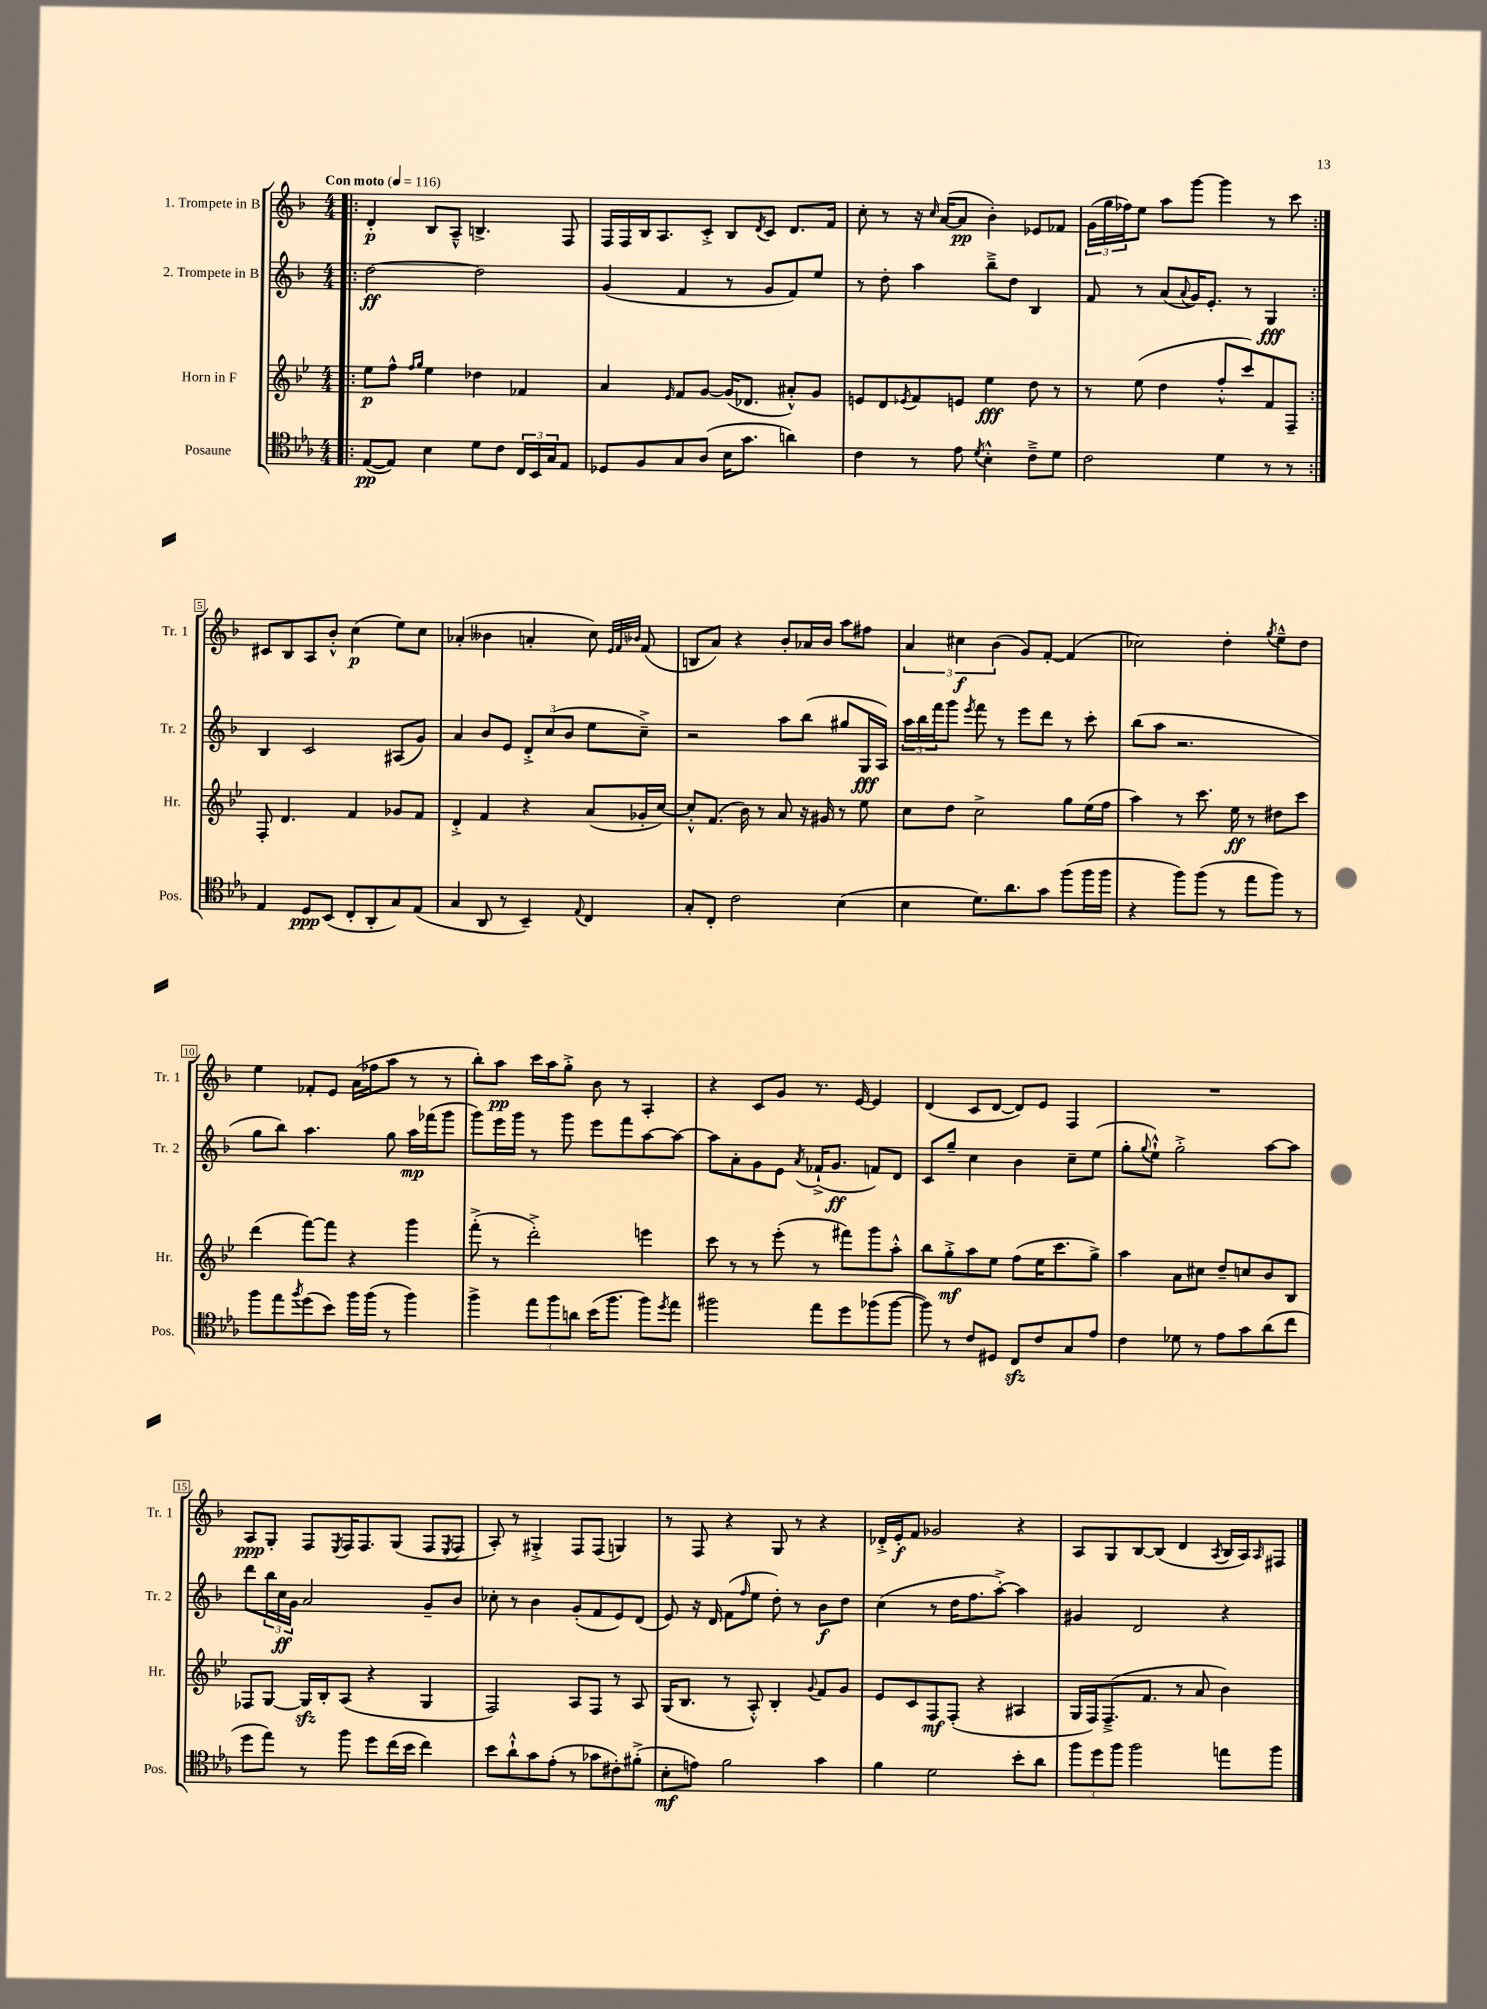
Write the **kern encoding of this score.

**kern	**kern	**kern	**kern
*staff4	*staff3	*staff2	*staff1
*clefC4	*clefG2	*clefG2	*clefG2
*k[b-e-a-]	*k[b-e-]	*k[b-]	*k[b-]
*M4/4	*M4/4	*M4/4	*M4/4
*MM116	*MM116	*MM116	*MM116
=!|:	=!|:	=!|:	=!|:
([8E-/L	8ee-\L	[2dd\	4d'/
8E-/]J)	8ff^^\J	.	.
.	16qqff/LL	.	.
.	16qqgg/JJ	.	.
4B-\	4ee-\	.	8B-/L
.	.	.	8A~^^/J
8d\L	4dd-\	2dd\]	4.B^/
8c\J	.	.	.
24C/LL	4f-/	.	.
24BB-/	.	.	.
24G/J	.	.	.
8E-/J	.	.	8F/
=	=	=	=
8D-/L	4a/	(4g/	16F/LL
.	.	.	16F/
8F/	.	.	16B-/J
.	.	.	8.A/
.	16qqe-/	.	.
8G/	8f/L	4f/	.
(8A-/J	[8g/J	.	8c'^/J
16B-\LK	(16g/]LK	8r	8B-/L
8.g\J	8.d-/J	.	.
.	.	.	8qd/
.	.	8g/L	8c/J
4a\)	8a#'^^/L)	8f/)	8.d/L
.	8g/J	8ee/J	.
.	.	.	16f/Jk
=	=	=	=
4c\	8e/L	8r	8cc'\
.	8d/	8dd'\	8r
.	8qe-/	.	.
8r	8f/	4aa\	16r
.	.	.	16qqcc/
.	.	.	([16a/LK
8e-\	8e/J	.	8a/]J
8qd/	.	.	.
4B-'^^\	4ee-\	8bb-~^\L	4b-'\)
.	.	8dd\J	.
8c~^\L	8dd\	4B-/	8e-/L
8d\J	8r	.	8f-/J
=	=	=	=
2c\	8r	8f/	(24g\LL
.	.	.	24gg\
.	.	.	24ff-\J)
.	(8ee-\	8r	8ee\J
.	4dd\	(8a/L	8aa\L
.	.	8qqa/	.
.	.	16g/K)	[8ggg\J
.	.	8.e'/J	.
4d\	8ff'^^/L	.	4ggg\]
.	8ccc/)	8r	.
8r	8f/	4G/	8r
8r	8F~/J	.	8ccc\
=:|!	=:|!	=:|!	=:|!
4E-/	8F'/	4B-/	8c#/L
.	4.d/	.	8B-/
8D/L	.	2c/	8A/
(8BB-/J	.	.	8b-'^^/J
8C'/L	4f/	.	(4cc\
8AA-'/	.	.	.
8G/)	8g-/L	(8A#/L	8ee\L)
(8E-/J	8f/J	8g/J)	8cc\J
=	=	=	=
4G/	4d'^/	4a/	(4a-'/
8AA-/	4f/	8b-/L	4b--\
8r	.	8e/J	.
4BB-~/)	4r	12d'^/L	4a'/
.	.	(12cc/	.
.	.	12b-/J	.
8qqE-/	.	.	.
4C/	(8a/L	8ee\L	8cc\)
.	.	.	32qqe/LLL
.	.	.	32qqf/
.	.	.	32qqb-/JJJ
.	16g-'/L	8cc~^\J)	(8f/
.	[16cc/JJ)	.	.
=	=	=	=
8G'/L	8cc'^^/]L	2r	8B/L
8C'/J	(8.f/J	.	8a/J)
2c\	.	.	4r
.	16b-\)	.	.
.	8r	.	.
.	8a/	8aa\L	8b-'/L
.	16r	(8bb-\J	16a-/L
.	16g#/	.	16b-/JJ
(4B-\	8r	8gg#/L	8aa\L
.	8ee-\	16G/L	8ff#\J
.	.	16A/JJ)	.
=	=	=	=
4B-\	8cc\L	24aa\LL	6a/
.	.	24bb-\	.
.	.	24fff\J	.
.	8dd\J	8ggg\J	.
.	.	.	6cc#\
.	.	8qeee/	.
8.d\L)	2cc^\	8fff\	.
.	.	.	(6b-\
.	.	8r	.
8.a-\	.	.	.
.	.	8eee\L	8g/L)
8g\J	.	8ddd\J	[8f'/J
(8ff\L	8gg\L	8r	(4f/]
16ff\L	(16ee-\L	8ccc'\	.
16ff\JJ	16ff\JJ	.	.
=	=	=	=
4r	4aa\)	(8bb-\L	2cc-\)
.	.	8aa\J	.
8ff\L)	8r	2.r	.
(8ff\J	8.ccc\	.	.
8r	.	.	4dd'\
.	16ee-\	.	.
8ee-\L	8r	.	.
.	.	.	8qgg/
8ff\J)	8dd#\L	.	8ee~^^\L
8r	8ccc\J	.	8dd\J
=	=	=	=
8ff\L	(4ddd\	8gg\L	4ee\
8ee-\	.	8bb-\J)	.
8qff/	.	.	.
(8dd\	[8fff\L)	4.aa\	8f-'/L
8b-\J)	8fff\]J	.	8e/J
16ff\LL	4r	.	(16a\LL
(16ff\JJ	.	.	16ff-\J
8r	.	8gg\	8aa\J
4ff\)	4ggg\	16aa\LL	8r
.	.	(16fff-\J	.
.	.	8ggg\J	8r
=	=	=	=
4ff^\	(8fff'^\	8ggg\L)	8bb-'\L)
.	8r	16eee\L	8aa\J
.	.	16ggg\JJ	.
12ee-\L	2ddd'^\)	8r	16ccc\LL
.	.	.	16aa\J
12ff\	.	.	.
.	.	8ggg\	8gg'^\J
12a\J	.	.	.
(16b-\LK	.	8eee\L	8b-\
8.ff\J	.	.	.
.	.	8fff\	8r
8ff\L)	4eee\	[8aa\	4A'/
8qdd/	.	.	.
8ee-\J	.	8aa\_J	.
=	=	=	=
2ff#\	8ccc\	8aa\]L	4r
.	8r	8a'\	.
.	8r	8g\	8c/L
.	(8eee-'\	8e\J	8g/J
.	.	8qa/	.
8ee-\L	8r	(16f-`^/LK	8.r
.	.	8.g/J	.
8dd\	8fff#\L)	.	.
.	.	.	[16e/
(8ff-\	8ggg\	8f/L)	4e/]
[8ff-\J	8aa'^^\J	8d/J	.
=	=	=	=
8ff-\])	8bb-\L	8c/L	(4d/
8r	8gg'^\	8gg~/J	.
8c/L	8aa\	4cc\	8c/L
8D#/J	8ee-\J	.	[8d/J
8C/L	(8ff\L	4b-\	8d/]L)
8c/	16ee-\K	.	8e/J
.	8.ccc\	.	.
8G/	.	8cc~\L	4F/
8e-/J	8gg^\J)	(8ee\J	.
=	=	=	=
4c\	4aa\	8gg'\L	1r
.	.	8qqgg/	.
.	.	8ee`^^\J)	.
8d-\	8a\L	2gg'^\	.
8r	8cc#\J	.	.
8e-\L	8dd~/L	.	.
8g\	8cc/	.	.
(8a-\	8b-/	[8aa\L	.
8cc\J	8B-/J	8aa\]J	.
=	=	=	=
8dd\L	8F-/L	8ddd\L	8A/L
8ee-\J)	[8G/J	24bb-\L	8G'/J
.	.	24cc\	.
.	.	24g\JJ	.
8r	16G/]LL	2a/	8F/L
.	16B-'/J	.	.
.	.	.	8qE/
8ff\	(8A/J	.	16F/K
.	.	.	8.F/
8dd\L	4r	.	.
(16cc\L	.	.	(8G/J
16b-\JJ	.	.	.
4cc\)	4G/	8g~/L	8F/L
.	.	.	8qE/
.	.	8b-/J	8F/J
=	=	=	=
8b-\L	2F/)	8cc-'\	8A'/)
8a-`^^\	.	8r	8r
8g\	.	4b-\	4G#'^/
(8e-'\J	.	.	.
8r	8A/L	(8g'/L	8F/L
8g-\L	8F/J	8f/	(8F/J
8c#'\)	8r	8e/)	4G/)
(8f#'^\J	8A/	(8d/J	.
=	=	=	=
8B-'\L	(16G/LK	8e/)	8r
.	8.B-/J	.	.
8e\J)	.	16r	8F/
.	.	16d/	.
2f\	8r	(8f\L	4r
.	.	16qqff/	.
.	8A'^^/)	8ee\J	.
.	4B-'/	8dd'\)	8G/
.	.	8r	8r
.	8qqg/	.	.
4g\	8f/L	8b-\L	4r
.	8g/J	8dd\J	.
=	=	=	=
4f\	8e-/L	(4cc\	16d-'^/LL
.	.	.	16e'/J
.	8c/	.	8f/J
2d\	8F/	8r	2g-/
.	(8F'/J	16dd\LK	.
.	.	8.ff\	.
.	4r	.	.
.	.	[8aa'^\J)	.
8b-'\L	4A#/	4aa\]	4r
8a-\J	.	.	.
=	=	=	=
12ff\L	16G/LL	4g#/	8A/L
.	16F/J)	.	.
12dd\	.	.	.
.	(8.F~^/	.	8G/
12ff\J	.	.	.
2ff\	.	2d/	[8B-/
.	8.f/J	.	.
.	.	.	(8B-/]J
.	8r	.	4d/
.	8a/	.	.
.	.	.	8qA/
8ee\L	4b-\)	4r	16B-/LL
.	.	.	16A/J)
.	.	.	16qqA/
8ff\J	.	.	8F#/J
==	==	==	==
*-	*-	*-	*-
